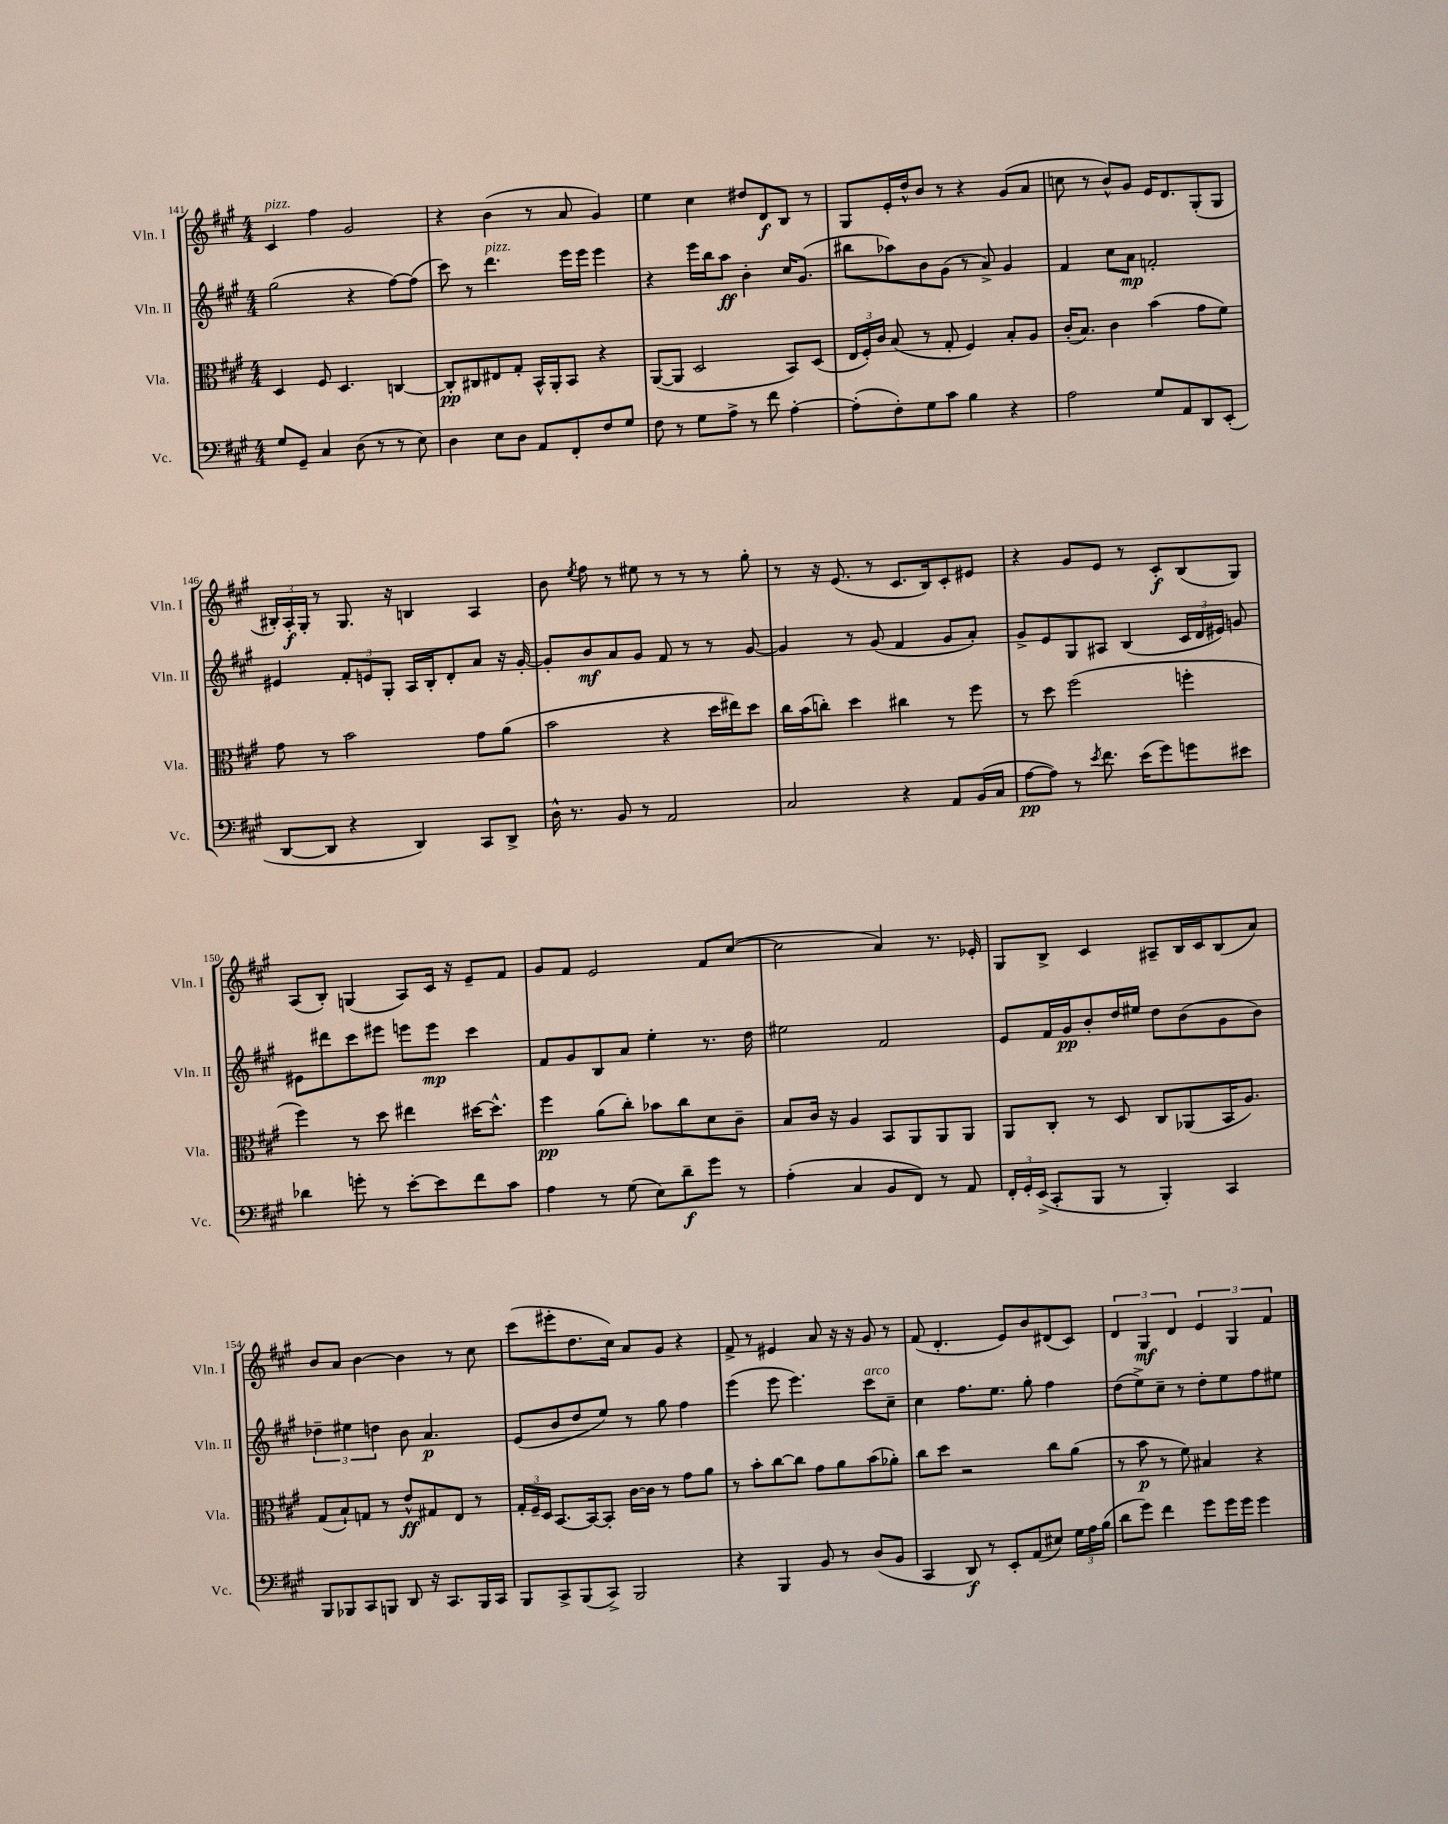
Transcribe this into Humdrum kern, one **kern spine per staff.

**kern	**dynam	**kern	**dynam	**kern	**dynam	**kern	**dynam
*part4	*part4	*part3	*part3	*part2	*part2	*part1	*part1
*staff4	*staff4	*staff3	*staff3	*staff2	*staff2	*staff1	*staff1
*I"Vc.	*	*I"Vla.	*	*I"Vln. II	*	*I"Vln. I	*
*I'Vc.	*	*I'Vla.	*	*I'Vln. II	*	*I'Vln. I	*
*clefF4	*	*clefC3	*	*clefG2	*	*clefG2	*
*k[f#c#g#]	*	*k[f#c#g#]	*	*k[f#c#g#]	*	*k[f#c#g#]	*
*M4/4	*	*M4/4	*	*M4/4	*	*M4/4	*
=141	=141	=141	=141	=141	=141	=141	=141
!	!	!	!	!	!	!LO:TX:a:i:t=pizz.	!
8G#/L	.	4D/	.	(2gg#\	.	4c#/	.
8GG#~/J	.	.	.	.	.	.	.
4C#/	.	8F#/	.	.	.	4ff#\	.
.	.	4.D/	.	.	.	.	.
(8D\	.	.	.	4r	.	2g#/	.
8r	.	.	.	.	.	.	.
8r	.	[4Cn/	.	[8ff#\L)	.	.	.
8E\)	.	.	.	(8ff#\J]	.	.	.
=142	=142	=142	=142	=142	=142	=142	=142
4D\	.	8C'/L]	pp	8ccc#\)	.	4r	.
.	.	8C#X/	.	8r	.	.	.
!	!	!	!	!LO:TX:a:i:t=pizz.	!	!	!
8E\L	.	8E#X/	.	4.ddd\	.	(4b\	.
8D\J	.	8G#'/J	.	.	.	.	.
8AA/L	.	16BB^^/LL	.	.	.	8r	.
.	.	16AA'/J	.	.	.	.	.
8FF#'/	.	8BB/J	.	16eee\LL	.	8a/	.
.	.	.	.	16eee\JJ	.	.	.
8F#/	.	4r	.	4eee\	.	4g#/)	.
8G#/J	.	.	.	.	.	.	.
=143	=143	=143	=143	=143	=143	=143	=143
8F#\	.	([8AA/L	.	4r	.	4ee\	.
8r	.	8AA/J]	.	.	.	.	.
8G#\L	.	2D/	.	16eee\LL	.	4cc#\	.
.	.	.	.	16bb\J	.	.	.
8A^\J	.	.	.	8aa\J	ff	.	.
8r	.	.	.	4b'\	.	8dd#X/L	.
8f#\	.	.	.	.	.	8d/	f
[4A'\	.	8BB/L)	.	16cc#/KL	.	8B/J	.
.	.	.	.	(8.g#/J	.	.	.
.	.	(8D/J	.	.	.	8r	.
=144	=144	=144	=144	=144	=144	=144	=144
(8A'\L]	.	24E/LL	.	8bb#X\L	.	8G#/L	.
.	.	24F#'/)	.	.	.	.	.
.	.	24c#/JJ	.	.	.	.	.
8F#'\)	.	(8B/	.	8aa-X\)	.	16e'/L	.
.	.	.	.	.	.	16dd^^/J	.
8G#\	.	8r	.	8b\	.	8b/J	.
8c#\J	.	8G#'/	.	(8g#\J	.	8r	.
4B\	.	4F#/)	.	8r	.	4r	.
.	.	.	.	8a^/)	.	.	.
4r	.	8B'/L	.	4g#/	.	(8g#/L	.
.	.	8A/J	.	.	.	8a/J	.
=145	=145	=145	=145	=145	=145	=145	=145
2A\	.	(16c#'/KL	.	4f#/	.	8ccn\	.
.	.	8.B/J)	.	.	.	.	.
.	.	.	.	.	.	8r	.
.	.	4c#\	.	8cc#\L	.	8b^^/L)	.
.	.	.	.	8a\J	mp	8g#/J	.
8G#/L	.	(4b\	.	2fn'/	.	16e/KL	.
.	.	.	.	.	.	8.d/	.
8AA/	.	.	.	.	.	.	.
8DD/	.	8g#\L	.	.	.	(8G#'/	.
(8EE'/J	.	8f#\J)	.	.	.	8G#/J	.
!!LO:LB:g=z
=146	=146	=146	=146	=146	=146	=146	=146
[8DD/L	.	8g#\	.	4e#X/	.	24B#X'/LL)	.
.	.	.	.	.	.	24A'/	f
.	.	.	.	.	.	24G#'/JJ	.
8DD/J]	.	8r	.	.	.	8r	.
4r	.	2b\	.	12f#'/L	.	8.G#/	.
.	.	.	.	12en/	.	.	.
.	.	.	.	12G#'/J	.	.	.
.	.	.	.	.	.	16r	.
4DD/)	.	.	.	16A/LL	.	4Bn/	.
.	.	.	.	16B'/J	.	.	.
.	.	.	.	8d'/	.	.	.
8CC#/L	.	8g#\L	.	8a/J	.	4A/	.
8DD^/J	.	(8a\J	.	16r	.	.	.
.	.	.	.	[16g#'/	.	.	.
=147	=147	=147	=147	=147	=147	=147	=147
16D^^\	.	2b\	.	8g#'/L]	.	8b\	.
8.r	.	.	.	.	.	.	.
.	.	.	.	.	.	8qee/	.
.	.	.	.	8b/	mf	8ff#\	.
8BB/	.	.	.	8a/	.	8r	.
8r	.	.	.	8g#/J	.	8ee#X\	.
2AA/	.	4r	.	8f#/	.	8r	.
.	.	.	.	8r	.	8r	.
.	.	16dd\LL	.	8r	.	8r	.
.	.	16ee#X\J)	.	.	.	.	.
.	.	8dd\J	.	[8g#/	.	8gg#'\	.
=148	=148	=148	=148	=148	=148	=148	=148
2C#/	.	16cc#\LL	.	4g#/]	.	8r	.
.	.	(16b\J	.	.	.	.	.
.	.	8ccn'\J)	.	.	.	16r	.
.	.	.	.	.	.	(8.e/	.
.	.	4dd\	.	8r	.	.	.
.	.	.	.	(8g#/	.	8r	.
4r	.	4cc#X\	.	4f#/	.	8.c#/L	.
.	.	.	.	.	.	16B/k)	.
8AA/L	.	8r	.	8g#/L	.	8c#'/	.
(16BB/L	.	8ff#\	.	8a'/J)	.	8e#X/J	.
16C#/JJ	.	.	.	.	.	.	.
=149	=149	=149	=149	=149	=149	=149	=149
[8A\L	pp	8r	.	8g#^/L	.	4r	.
8A\J])	.	8dd\	.	8e/	.	.	.
8r	.	(2ff#\	.	8G#/	.	8g#/L	.
8qe/	.	.	.	.	.	.	.
8.f#\	.	.	.	8A#X/J	.	8e/J	.
.	.	.	.	(4B/	.	8r	.
(16e\KL	.	.	.	.	.	.	.
8g#\)	.	.	.	.	.	8c#'/L	f
8gn\	.	4ffn'\	.	24c#/LL	.	(8B/	.
.	.	.	.	24d/	.	.	.
.	.	.	.	24e#X/JJ)	.	.	.
8e#X\J	.	.	.	8gn/	.	8G#/J)	.
!!LO:LB:g=z
=150	=150	=150	=150	=150	=150	=150	=150
4d-X\	.	4ff#\)	.	8e#X\L	.	(8A/L	.
.	.	.	.	8ddd#X\	.	8B'/J)	.
8gn'\	.	8r	.	8ccc#\	.	(4Gn/	.
8r	.	8dd\	.	8eee#X\J	.	.	.
[8e'\L	.	4ee#X\	.	8eeen\L	.	8A/L)	.
8e\]	.	.	.	8eee\J	mp	16c#/Jk	.
.	.	.	.	.	.	16r	.
8f#\	.	[16dd#X\KL	.	4ccc#\	.	8e~/L	.
.	.	8.dd#^^\J]	.	.	.	.	.
8c#\J	.	.	.	.	.	8f#/J	.
=151	=151	=151	=151	=151	=151	=151	=151
4A\	.	4ff#\	pp	8f#/L	.	8g#/L	.
.	.	.	.	8g#/	.	8f#/J	.
8r	.	(8a\L	.	8B/	.	2e/	.
(8G#\	.	8cc#'\J)	.	8a/J	.	.	.
8E\L)	.	8b-X\L	.	4ee'\	.	.	.
8d~\	f	8cc#\	.	.	.	.	.
8g#\J	.	8d\	.	8.r	.	8f#/L	.
8r	.	8c#~\J	.	.	.	([8cc#/J	.
.	.	.	.	16dd\	.	.	.
=152	=152	=152	=152	=152	=152	=152	=152
(4A'\	.	8B/L	.	2ee#X\	.	2cc#\]	.
.	.	16c#/Jk	.	.	.	.	.
.	.	16r	.	.	.	.	.
4C#/	.	4A/	.	.	.	.	.
8BB/L	.	8BB/L	.	2f#/	.	4a/)	.
8FF#/J)	.	8AA/	.	.	.	.	.
8r	.	8AA/	.	.	.	8.r	.
8AA/	.	8AA/J	.	.	.	.	.
.	.	.	.	.	.	16e-X'/	.
=153	=153	=153	=153	=153	=153	=153	=153
24FF#'/LL	.	8AA/L	.	8e/L	.	8G#/L	.
24GG#'/	.	.	.	.	.	.	.
(24EE^/JJ	.	.	.	.	.	.	.
8CC#'/L	.	8C#'/J	.	16f#/L	.	8B^/J	.
.	.	.	.	16g#/J	pp	.	.
8BBB/J	.	8r	.	8b'/	.	4c#/	.
8r	.	8D/	.	16dd/L	.	.	.
.	.	.	.	16ee#X/JJ	.	.	.
4BBB'/)	.	8C#/L	.	8dd\L	.	8A#X~/L	.
.	.	(8AA-X/	.	(8b\	.	16B/L	.
.	.	.	.	.	.	16c#/J	.
4CC#/	.	16BB/K	.	8g#\	.	(8B/	.
.	.	8.A/J)	.	.	.	.	.
.	.	.	.	8b\J)	.	8a/J)	.
!!LO:LB:g=z
=154	=154	=154	=154	=154	=154	=154	=154
8BBB/L	.	(8G#/L	.	6dd-X~\	.	8b/L	.
8BBB-X/	.	8B`/)	.	.	.	8a/J	.
.	.	.	.	6ee#X\	.	.	.
8CC#/	.	8Gn/J	.	.	.	[4b\	.
.	.	.	.	6ddn\	.	.	.
8BBBn/J	.	8r	.	.	.	.	.
8DD/	.	8e^^/L	ff	8b\	.	4b\]	.
16r	.	8G#X/	.	4.a/	p	.	.
8.CC#/L	.	.	.	.	.	.	.
.	.	8E/J	.	.	.	8r	.
16BBB/L	.	8r	.	.	.	8cc#\	.
16CC#/JJ	.	.	.	.	.	.	.
=155	=155	=155	=155	=155	=155	=155	=155
8BBB/L	.	24G#'/LL	.	(8e/L	.	(8ccc#\L	.
.	.	24F#~/	.	.	.	.	.
.	.	24D/JJ	.	.	.	.	.
8CC#^/	.	[8.BB/L	.	8b/	.	8eee#X'\	.
(8BBB/	.	.	.	8dd/	.	8.dd\	.
.	.	16BB/k_	.	.	.	.	.
8CC#^/J)	.	8BB'/J]	.	8ee/J)	.	.	.
.	.	.	.	.	.	16cc#\Jk)	.
2BBB/	.	[16c#\LL	.	8r	.	8a/L	.
.	.	16c#\JJ]	.	.	.	.	.
.	.	8r	.	8gg#\	.	8g#/J	.
.	.	8g#\L	.	4ff#\	.	4r	.
.	.	8a\J	.	.	.	.	.
=156	=156	=156	=156	=156	=156	=156	=156
4r	.	8r	.	(4eee\	.	8f#^/	.
.	.	8b'\L	.	.	.	8r	.
4BBB/	.	[8cc#\	.	8eee\	.	4e#X/	.
.	.	8cc#\J]	.	4.eee\)	.	.	.
8BB/	.	8g#\L	.	.	.	8a/	.
8r	.	8a\	.	.	.	16r	.
.	.	.	.	.	.	16r	.
!	!	!	!	!LO:TX:a:i:t=arco	!	!	!
(8D/L	.	(8b\	.	8ccc#\L	.	8g#/	.
8BB/J	.	8a-X'\J)	.	8cc#~\J	.	8r	.
=157	=157	=157	=157	=157	=157	=157	=157
4CC#/	.	8cc#\L	.	4cc#\	.	(8f#/	.
.	.	8dd\J	.	.	.	4.d'/	.
8DD/)	f	2r	.	8.ff#\L	.	.	.
8r	.	.	.	.	.	.	.
.	.	.	.	8.ee\J	.	.	.
8EE'/L	.	.	.	.	.	8e/L)	.
(8AA/	.	.	.	8gg#'\	.	8b/	.
8E#X/J)	.	8cc#\L	.	4ff#\	.	(8d#X/	.
24G#\LL	.	(8a\J	.	.	.	8c#/J)	.
24A\	.	.	.	.	.	.	.
(24B\JJ	.	.	.	.	.	.	.
=158	=158	=158	=158	=158	=158	=158	=158
8d\L	.	8r	.	(8dd\L	.	6d/	.
8g#\J)	.	8b\	p	8ee^\)	.	.	.
.	.	.	.	.	.	6G#/	mf
4f#\	.	8r	.	8cc#~\J	.	.	.
.	.	.	.	.	.	6d/	.
.	.	8f#\)	.	8r	.	.	.
8g#\L	.	4B#X/	.	8dd'\L	.	6e/	.
16g#\L	.	.	.	8ee\	.	.	.
.	.	.	.	.	.	6G#/	.
16g#\JJ	.	.	.	.	.	.	.
4g#\	.	4r	.	8ff#\	.	.	.
.	.	.	.	.	.	6f#/	.
.	.	.	.	8ee#X\J	.	.	.
==	==	==	==	==	==	==	==
*-	*-	*-	*-	*-	*-	*-	*-
